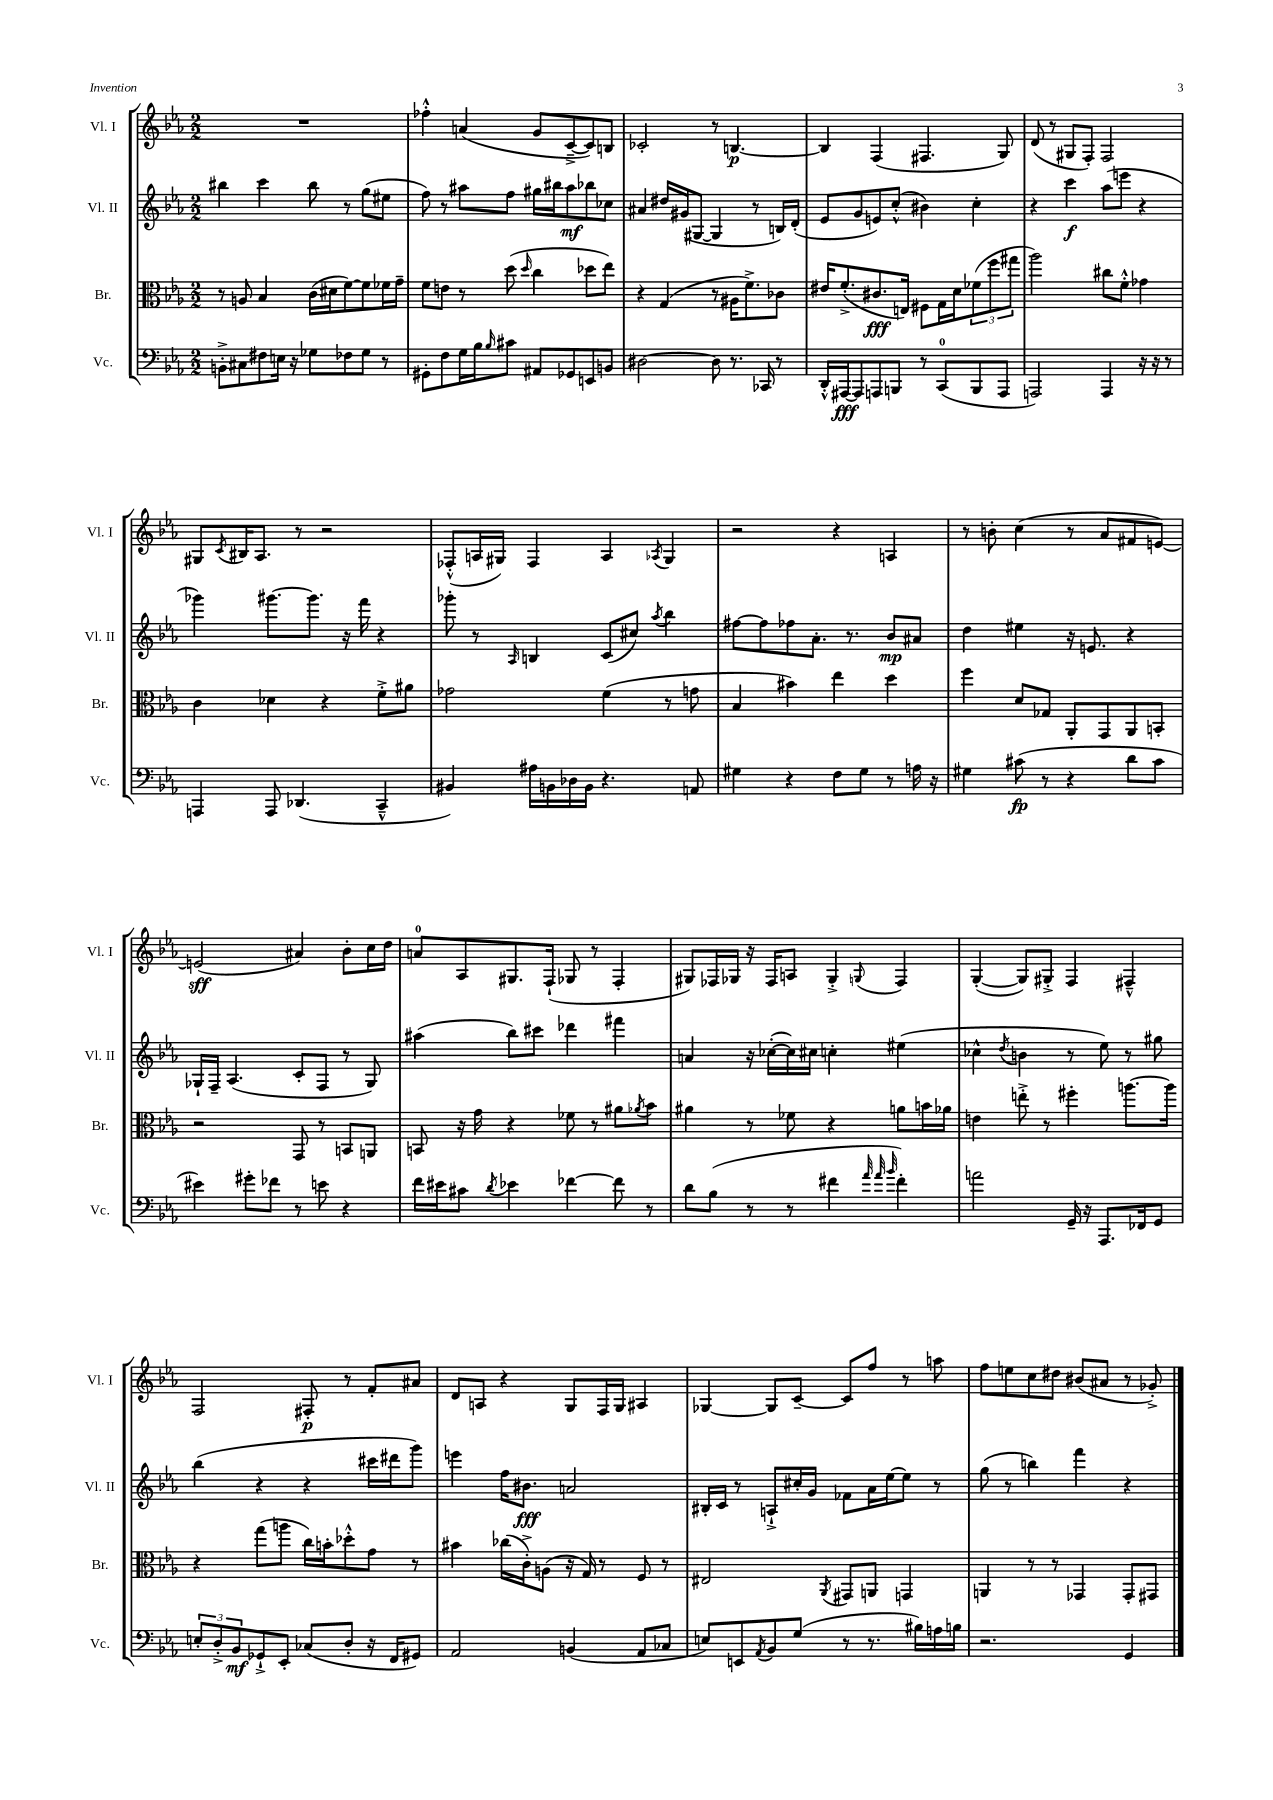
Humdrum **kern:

**kern	**kern	**kern	**kern
*staff4	*staff3	*staff2	*staff1
*clefF4	*clefC3	*clefG2	*clefG2
*k[b-e-a-]	*k[b-e-a-]	*k[b-e-a-]	*k[b-e-a-]
*M2/2	*M2/2	*M2/2	*M2/2
8BB'^	8r	4bb#	1r
8C#	8A	.	.
8F#	4B-	4ccc	.
16E	.	.	.
16r	.	.	.
8G-	(16c	8bb#	.
.	16d#	.	.
8F-	[8f)	8r	.
8G-	8f]	(8gg	.
8r	16f-	8ee#	.
.	16g~	.	.
=	=	=	=
8GG#'	8f	8ff)	4ff-'^^
8F	8e	8r	.
16G	8r	8aa#	(4a
16B-	.	.	.
16qqB-	.	.	.
8c#	(8dd	8ff	.
.	16qqdd	.	.
8AA#	4cc	16gg#	8g
.	.	16bb#	.
8GG-	.	8aa#	[8c~^
8EE	8dd-	8bb-	8c])
8BB	8ee-)	8cc-	8B
=	=	=	=
[2D#	4r	4a#	2c-'
.	(4G	16dd#	.
.	.	(16g#	.
.	.	[8G#	.
8D#]	8r	4G#]	8r
8.r	16A#	.	[4.B
.	8.f^)	.	.
.	.	8r	.
16CC-	.	.	.
8r	8c-	16B)	.
.	.	(16d'	.
=	=	=	=
16DD'^^	16e#	8e-	4B]
[16AAA#	(8.f'^	.	.
8AAA#]	.	8g	.
8AAA	8.c#	8e)	(4F
8BBB	.	(8cc'^^	.
.	16E)	.	.
8r	8F#	4b#)	4.F#
(8CC	16G	.	.
.	16d	.	.
8BBB	(12f-	4cc'	.
.	12ff	.	.
8AAA	.	.	8G)
.	12gg#	.	.
=	=	=	=
2AAA)	2aa-)	4r	(8d
.	.	.	8r
.	.	4ccc	8G#
.	.	.	8F')
4AAA	8cc#	(8aa-	2F
.	8f'^^	8eee	.
16r	4g-	4r	.
16r	.	.	.
8r	.	.	.
=	=	=	=
4AAA	4c	4ggg-)	8G#
.	.	.	8qc
.	.	.	16B#
.	.	.	8.A-
8AAA	4d-	[8.ggg#	.
(4.DD-	.	.	8r
.	.	8.ggg#]	.
.	4r	.	2r
.	.	16r	.
.	.	16fff	.
4CC~^^	8f'^	4r	.
.	8a#	.	.
=	=	=	=
4BB#)	2g-	8ggg-'	(8F-'^^
.	.	8r	16A
.	.	.	16G#)
.	.	16qqA-	.
16A#	.	4B	4F-
16BB	.	.	.
16D-	.	.	.
16BB	.	.	.
4.r	(4f	(8c	4A
.	.	8cc#)	.
.	.	8qaa-	8qA-
.	8r	4bb-	4G#
8AA	8g	.	.
=	=	=	=
4G#	4B-	[8ff#	2r
.	.	8ff#]	.
4r	4b#)	8ff-	.
.	.	8.a-'	.
8F	4ee-	.	4r
.	.	8.r	.
8G#	.	.	.
8r	4dd	8b-	4A
16A	.	8a#	.
16r	.	.	.
=	=	=	=
4G#	4ff	4dd	8r
.	.	.	8b'
(8c#	8d	4ee#	(4cc
8r	8G-	.	.
4r	8AA-'	16r	8r
.	.	8.e	.
.	8GG	.	8a-
8d	8AA-	4r	8f#
8c#	8BB'	.	[8e)
=	=	=	=
4e#)	2r	16G-`	(2e]
.	.	16F~	.
.	.	(4.A-	.
8g#'	.	.	.
8f-	.	.	.
8r	8GG	8c'	4a#)
8e	8r	8F	.
4r	8BB	8r	8b-'
.	8AA	8G-)	16cc
.	.	.	16dd
=	=	=	=
16f	8BB	(4aa#	8a
16e#	.	.	.
8c#	16r	.	8A-
.	16g	.	.
8qd	.	.	.
4e-	4r	8bb-)	8.G#
.	.	8ccc#	.
.	.	.	(16F`
[4f-	8f-	4ddd-	8G-
.	8r	.	8r
8f-]	8a#	4fff#	4F'
.	8qa-	.	.
8r	8b-	.	.
=	=	=	=
8d	4a#	4a	8G#)
(8B-	.	.	16F-
.	.	.	16G-
8r	8r	16r	16r
.	.	([16cc-'	16F-
8r	8f-	16cc-])	8A
.	.	16cc#	.
4f#	4r	4cc'	4G-'^
32qqa-	.	.	.
32qqa-	.	.	.
32qqb-	.	.	8qqG
4f#')	8a	(4ee#	4F-
.	16b	.	.
.	16a-	.	.
=	=	=	=
2a	4e	4cc-^^	([4G'
.	.	8qdd	.
.	8ee'^	4b	8G])
.	8r	.	8G#'^
16GG~	4ff#'	8r	4F
16r	.	.	.
8.AAA-	.	8ee-)	.
.	[8.aa	8r	4F#~^^
16FF-	.	.	.
8GG	.	8gg#	.
.	16aa]	.	.
=	=	=	=
12E'	4r	(4bb-	2F
12D'^	.	.	.
12BB-	.	.	.
8GG-`^	(8gg	4r	.
8EE-'	8aa	.	.
(8C-	16cc)	4r	8F#'
.	16b'	.	.
8D'	8dd-'^^	.	8r
16r	8g	16ccc#	8f'
16FF	.	16ddd#	.
8GG#)	8r	8ggg)	8a#
=	=	=	=
2AA-	4b#	4eee	8d
.	.	.	8A
.	(16cc-	16ff	4r
.	16c'^)	8.b#	.
.	(8A	.	.
(4BB	16r	2a	8G
.	16G)	.	.
.	8r	.	16F
.	.	.	16G
8AA-	8F	.	4A#
8C-	8r	.	.
=	=	=	=
8E)	2E#	16B#'	[4G-
.	.	16c	.
8EE	.	8r	.
8qAA-	.	.	.
8BB-	.	8A`^	8G-]
(8G	.	16cc#'	[8c~
.	.	16g	.
.	8qAA-	.	.
8r	8GG#	8f-	8c]
8.r	8AA	16a-	8ff
.	.	[16ee-	.
.	4GG	8ee-]	8r
16B#)	.	.	.
16A	.	8r	8aa
16B	.	.	.
=	=	=	=
2.r	4AA	(8gg	8ff
.	.	8r	8ee
.	8r	4bb)	8cc
.	8r	.	8dd#
.	4GG-	4fff	(8b#
.	.	.	8a#
4GG	8GG-'	4r	8r
.	8GG#	.	8g-'^)
==	==	==	==
*-	*-	*-	*-
